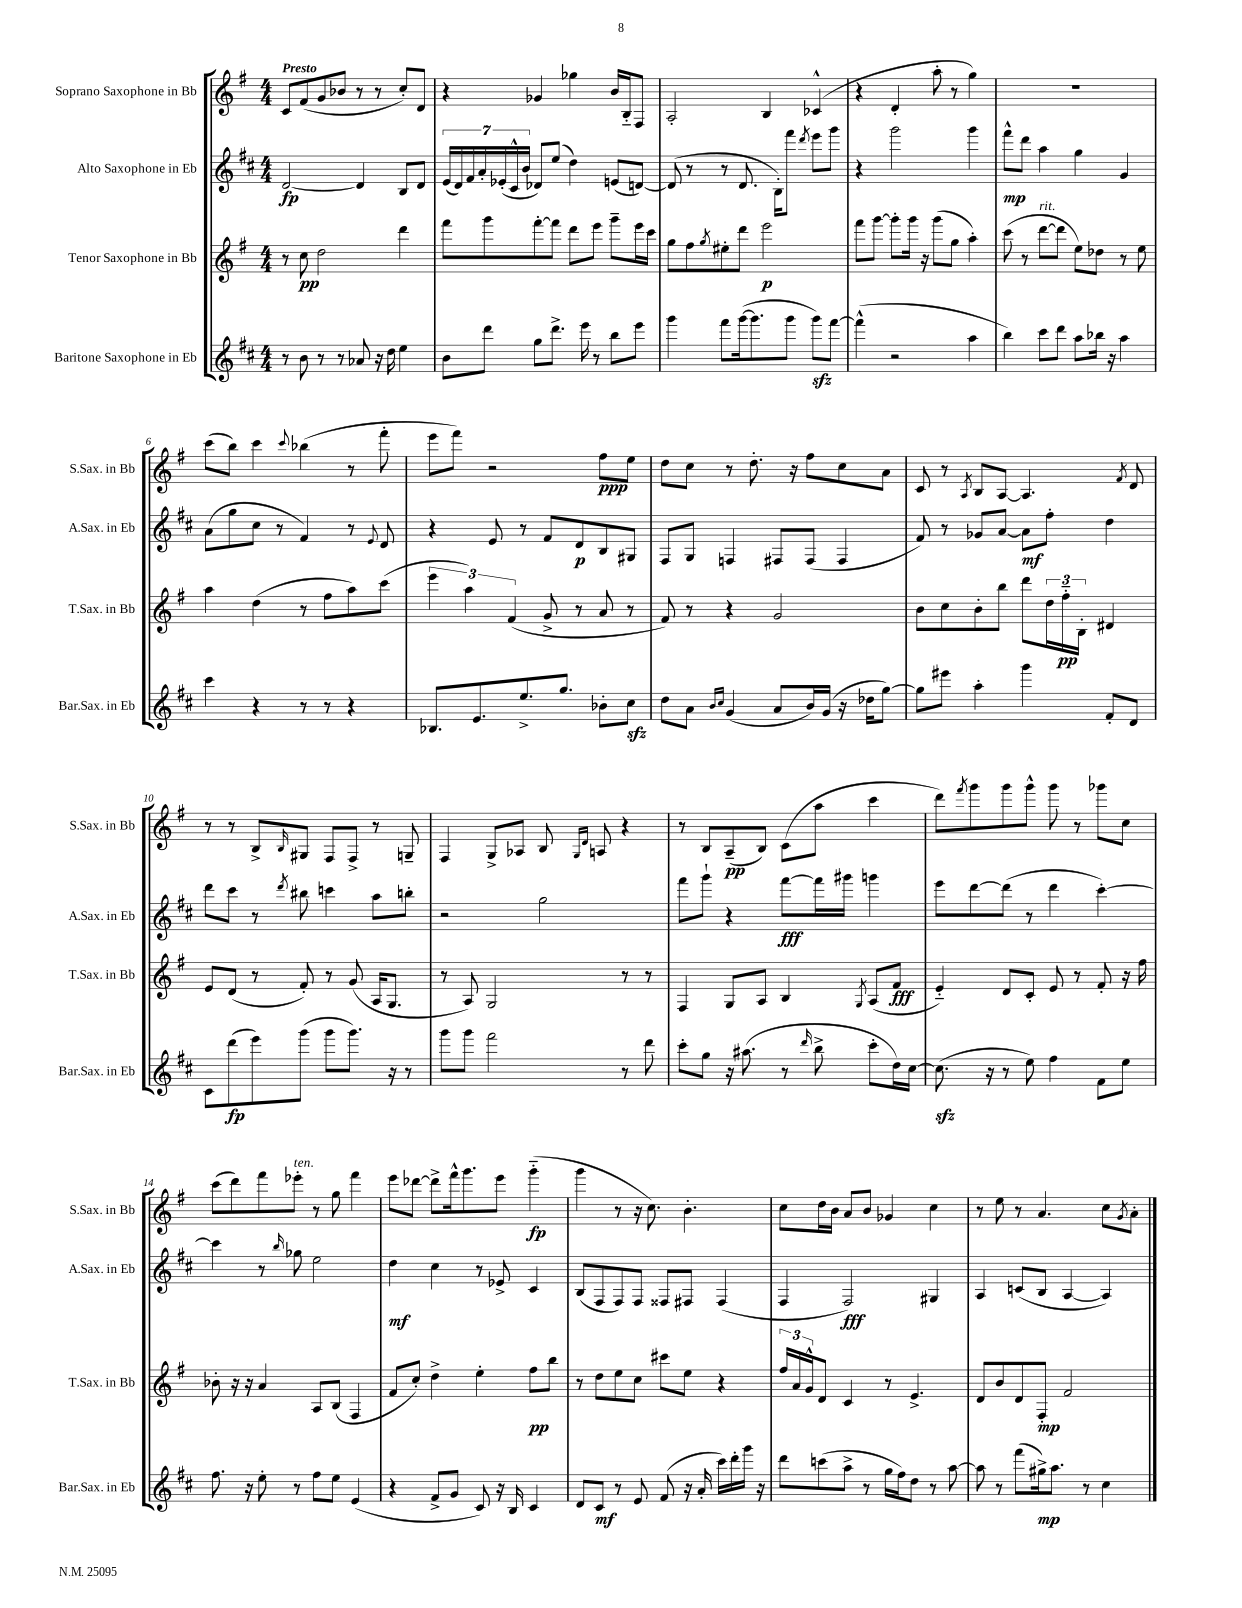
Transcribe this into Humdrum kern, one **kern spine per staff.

**kern	**kern	**kern	**kern
*staff4	*staff3	*staff2	*staff1
*clefG2	*clefG2	*clefG2	*clefG2
*k[f#c#]	*k[f#]	*k[f#c#]	*k[f#]
*M4/4	*M4/4	*M4/4	*M4/4
8r	8r	[2d	8c
8b	8cc	.	(8f#
8r	2dd	.	8g
8r	.	.	8b-
8a-	.	4d]	8r
16r	.	.	8r
16dd	.	.	.
4ee	4ddd	8B	8cc')
.	.	8d	8d
=	=	=	=
8b	8fff#	(28e	4r
.	.	28d)	.
.	.	28f#	.
.	.	28a'	.
8ddd	8ggg	.	.
.	.	(28e-'	.
.	.	28c#^^	.
.	.	28b	.
8gg	[8fff#'	8d-)	4g-
8.ddd^	8fff#]	(8ee	.
.	8ddd	4dd)	4gg-
16eee	.	.	.
8r	8eee	.	.
8bb	8ggg~	(8e	16b
.	.	.	16B'~
8eee	16eee	[8d)	8F#
.	16ccc	.	.
=	=	=	=
4ggg	8gg	(8d]	2A'
.	8ff#	8r	.
.	8qgg	.	.
8fff#	8ee#'	8r	.
([16ggg	8ddd	8.d	.
8.ggg]	.	.	.
.	2eee	.	4B
.	.	16B')	.
8ggg	.	8fff#	.
.	.	8qddd	.
8ggg)	.	8eee	(4c-^^
[8fff#	.	8ggg	.
=	=	=	=
(4fff#^^]	8fff#	4r	4r
.	[8ggg	.	.
2r	8ggg']	2ggg	4d'
.	16ggg	.	.
.	16r	.	.
.	(8ggg	.	8aa'
.	8gg	.	8r
4aa	4aa')	4ggg	4gg)
=	=	=	=
4bb)	(8ccc	8fff#^^	1r
.	8r	8ddd	.
8ccc#	[8ddd	4aa	.
8ddd	8ddd]	.	.
8aa	8ee)	4gg	.
16bb-	8dd-	.	.
16r	.	.	.
4aa	8r	4g	.
.	8ee	.	.
=	=	=	=
4ccc#	4aa	(8a	(8ccc
.	.	8gg	8bb)
4r	(4dd	8cc#	4ccc
.	.	8r	.
.	.	.	8qqccc
8r	8r	4f#)	(4bb-
8r	8ff#	.	.
4r	8aa)	8r	8r
.	.	8qqe	.
.	(8ccc	8d	8fff#'
=	=	=	=
8.B-	6eee	4r	8eee
.	.	.	8fff#)
.	6aa)	.	.
8.e	.	.	.
.	.	8e	2r
.	(6f#	.	.
8.ee^	.	8r	.
.	8g^	8f#	.
8.gg	.	.	.
.	8r	8d	.
8b-'	8a	8B	8ff#
8cc#	8r	8G#	8ee
=	=	=	=
8dd	8f#)	8F#	8dd
8a	8r	8G	8cc
16qqb	.	.	.
16qqcc#	.	.	.
(4g	4r	4F	8r
.	.	.	8.dd'
8a	2g	8F#	.
.	.	.	16r
16b)	.	(8F#	8ff#
(16g	.	.	.
16r	.	4F#	8cc
16dd-	.	.	.
[8gg)	.	.	8a
=	=	=	=
8gg]	8b	8f#)	8c
8eee#	8cc	8r	8r
.	.	.	8qA
4aa'	8b'	8g-	8B
.	8bb	[8a	[8A
4ggg	8ddd	8a]	4.A]
.	24dd	8ff#'	.
.	24ff#'~	.	.
.	24B'	.	.
8f#'	4d#	4dd	.
.	.	.	8qf#
8d	.	.	8d
=	=	=	=
8c#	8e	8ddd	8r
(8ddd	(8d	8ccc#	8r
8eee)	8r	8r	8B^
.	.	8qddd	16qqB
(8ggg	8f#')	8bb#	8G#
8ggg	8r	4ccc	8F#
8.ggg)	(8g	.	8F#^
.	16A	8aa	8r
16r	8.G	.	.
8r	.	8bb'	8G~
=	=	=	=
8ggg	8r	2r	4F#
8ggg	8A)	.	.
2fff#	2G	.	8G^
.	.	.	8A-
.	.	2gg	8B
.	.	.	16qqG
.	.	.	16qqd
.	.	.	8A
8r	8r	.	4r
8ddd	8r	.	.
=	=	=	=
8ccc#'	4F#	8fff#	8r
8gg	.	8ggg`	8B
16r	8G	4r	(8A~
(8.aa#	.	.	.
.	8A	.	8B)
8r	4B	[8fff#	(8c
16qqddd	.	.	.
8bb^	.	16fff#]	8aa
.	.	16ggg#	.
.	8qG	.	.
8ccc#'	(8A	4ggg	4ccc
16dd)	8f#	.	.
[16cc#	.	.	.
=	=	=	=
(8.cc#]	4e'~)	8eee	8ddd)
.	.	.	8qfff#
.	.	[8ddd	8ggg
16r	.	.	.
8r	8d	(8ddd]	8ggg
8ee)	8c'	8r	8ggg^^
4ff#	8e	4ddd	8ggg
.	8r	.	8r
8f#	8f#'	[4ccc#')	8ggg-
8ee	16r	.	8cc
.	16ff#	.	.
=	=	=	=
8.ff#	8b-'	4ccc#]	(8ccc
.	16r	.	8ddd)
16r	16r	.	.
8ee'	4a	8r	8fff#
.	.	16qqbb	.
8r	.	8gg-	8eee-'
8ff#	8A	2ee	8r
8ee	(8B	.	8gg
(4e	4F#	.	4fff#
=	=	=	=
4r	8f#	4dd	8eee
.	8cc')	.	[8ddd-
8f#^	4dd^	4cc#	8ddd-^]
8g	.	.	16fff#^^
.	.	.	8.ggg
8c#)	4ee'	8r	.
16r	.	8e-^	8eee
16B	.	.	.
4c#	8ff#	4c#	(4ggg'~
.	8bb	.	.
=	=	=	=
8d	8r	(8B	4ggg
8c#	8dd	8F#	.
8r	8ee	8F#)	8r
8e	8cc	8F#	16r
.	.	.	8.cc)
(8f#	8ccc#	8F##	.
16r	8ee	8F#	4.b'
16a'	.	.	.
16ccc#)	4r	(4F#	.
16ddd'	.	.	.
16ggg	.	.	.
16r	.	.	.
=	=	=	=
8ddd	24ff#	4F#	8cc
.	24a	.	.
.	24g^^	.	.
(8ccc	8d	.	16dd
.	.	.	16b
8aa^	4c	2F#)	8a
8r	.	.	8b
16gg	8r	.	4g-
16ff#)	.	.	.
8dd	4.e^	.	.
8r	.	4G#	4cc
[8aa	.	.	.
=	=	=	=
8aa]	8d	4A	8r
8r	8b	.	8ee
(8fff#	8d	(8c	8r
16gg#^)	8F#'	8B	4.a
8.aa	.	.	.
.	2f#	[4A	.
8r	.	.	.
4cc#	.	4A])	8cc
.	.	.	8qg
.	.	.	8a'
==	==	==	==
*-	*-	*-	*-
